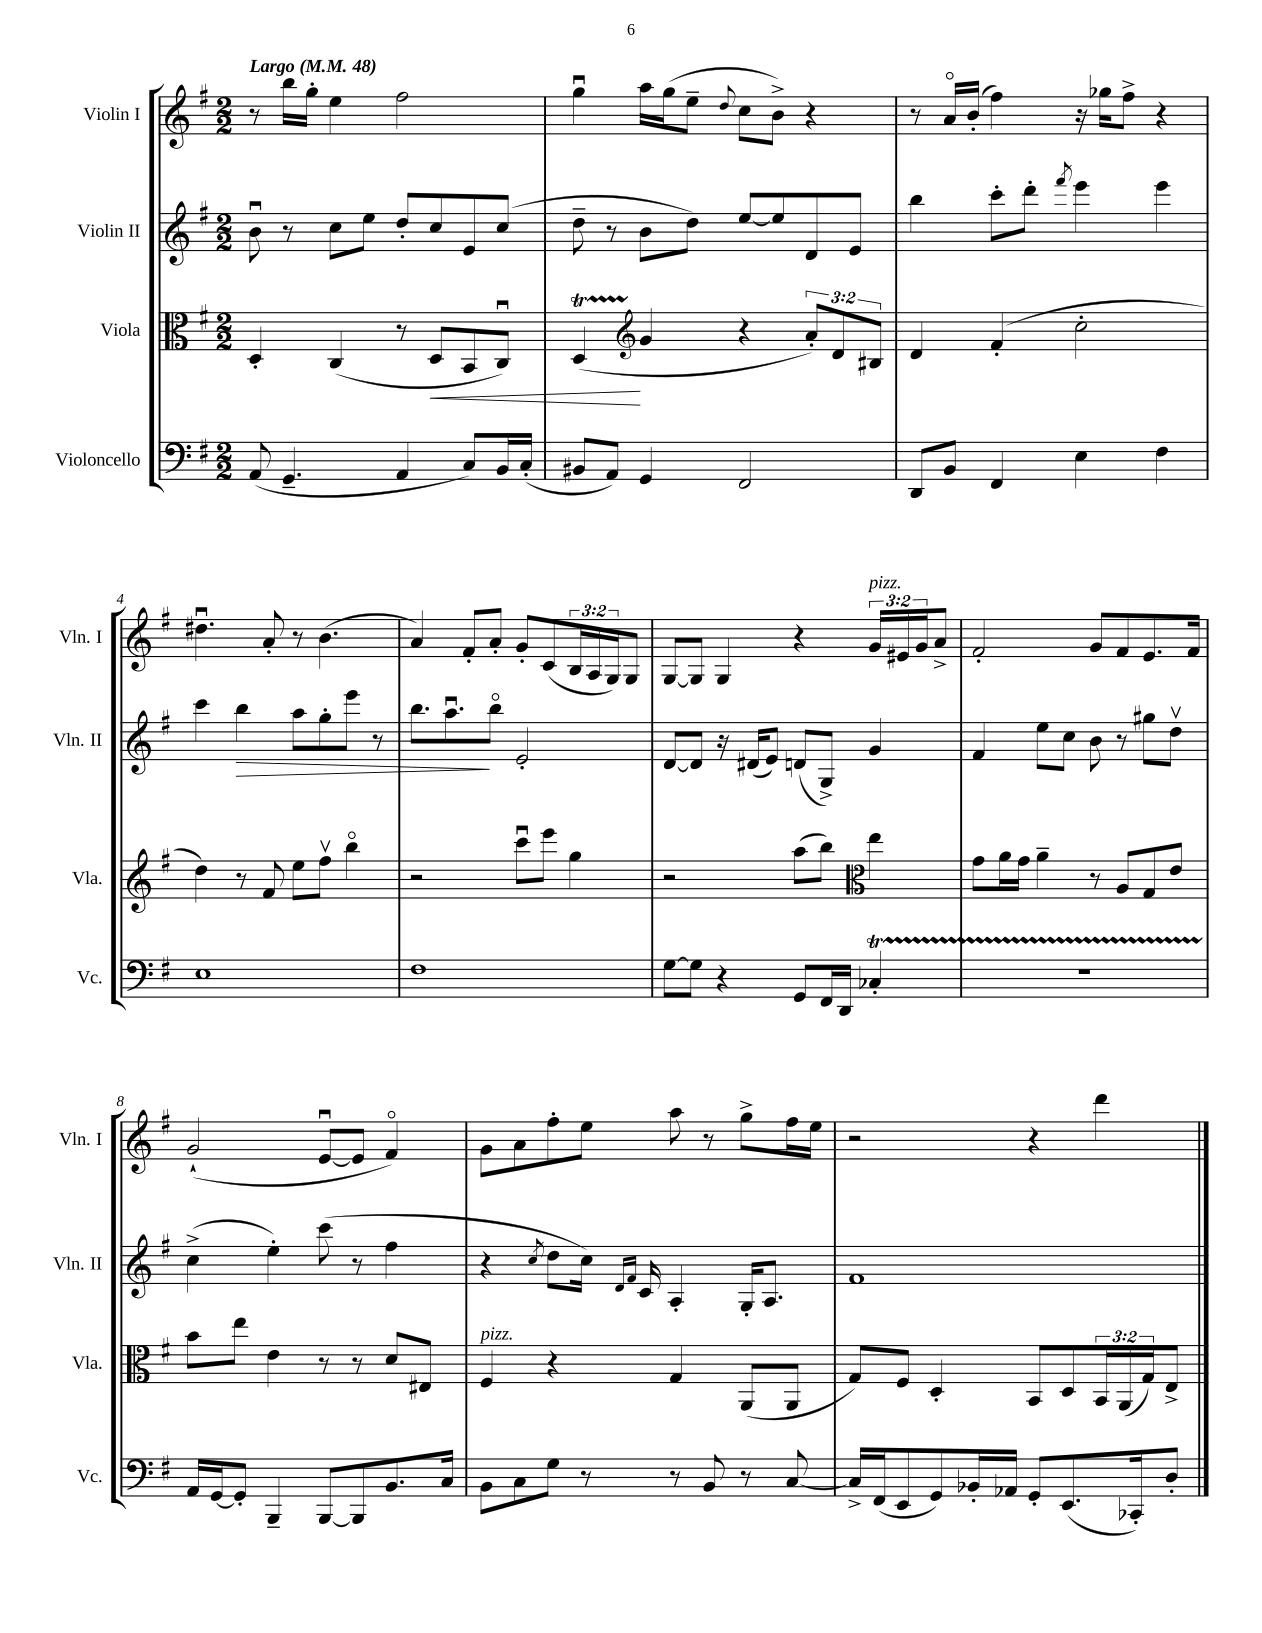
<<
\new StaffGroup <<
\new Staff = "s0" \with { instrumentName = "Violin I" shortInstrumentName = "Vln. I" } {
    \clef treble \key g \major \numericTimeSignature \time 2/2 \override Staff.TupletNumber.text = #tuplet-number::calc-fraction-text \tempo "Largo" 4 = 48
    r8 b''16 g''16-. e''4 fis''2 |
    g''4\downbow a''16 g''16( e''8-- \appoggiatura { d''8 } c''8 b'8->) r4 |
    r8 a'16\flageolet b'16-.( fis''4) r16 ges''16 fis''8-> r4 |
    dis''4.\downbow a'8-. r8 b'4.( |
    a'4) fis'8-. a'8-. g'8-. c'8( \tuplet 3/2 { b16 a16 g16) } g8 |
    g8~ g8 g4 r4 \tuplet 3/2 { g'16^\markup { \italic "pizz." } eis'16 g'16 } a'8-> |
    fis'2-. g'8 fis'8 e'8. fis'16 |
    g'2-!( e'8~\downbow e'8 fis'4\flageolet) |
    g'8 a'8 fis''8-. e''8 a''8 r8 g''8-> fis''16 e''16 |
    r2 r4 d'''4 \bar "|." |
}
\new Staff = "s1" \with { instrumentName = "Violin II" shortInstrumentName = "Vln. II" } {
    \clef treble \key g \major \numericTimeSignature \time 2/2
    b'8\downbow r8 c''8 e''8 d''8-. c''8 e'8 c''8( |
    d''8-- r8 b'8 d''8) e''8~ e''8 d'8 e'8 |
    b''4 c'''8-. d'''8-. \acciaccatura { fis'''8 } e'''4 e'''4 |
    c'''4 b''4\> a''8 g''8-. e'''8 r8 |
    b''8. a''8.\downbow\! b''8\flageolet e'2-. |
    d'8~ d'8 r16 dis'16( e'8) d'8( g8->) g'4 |
    fis'4 e''8 c''8 b'8 r8 gis''8 d''8\upbow |
    c''4->( e''4-.) c'''8( r8 fis''4 |
    r4 \acciaccatura { c''8 } d''8 c''16) \grace { d'16 fis'16 } c'16 a4-. g16-. a8. |
    fis'1 \bar "|." |
}
\new Staff = "s2" \with { instrumentName = "Viola" shortInstrumentName = "Vla." } {
    \clef alto \key g \major \numericTimeSignature \time 2/2 \override Staff.TupletNumber.text = #tuplet-number::calc-fraction-text
    d4-. c4( r8 d8\< b,8 c8\downbow) |
    d4\startTrillSpan\!( \clef treble g'4\stopTrillSpan r4 \tuplet 3/2 { a'8-.) d'8 bis8 } |
    d'4 fis'4-.( c''2-. |
    d''4) r8 fis'8 e''8 fis''8\upbow b''4\flageolet |
    r2 c'''8\downbow e'''8 g''4 |
    r2 a''8( b''8) \clef alto e''4 |
    g'8 a'16 g'16 a'4-- r8 a8 g8 e'8 |
    b'8 e''8 e'4 r8 r8 d'8 eis8 |
    fis4^\markup { \italic "pizz." } r4 g4 a,8( a,8 |
    g8) fis8 d4-. b,8 d8 \tuplet 3/2 { b,16 a,16( g16) } e8-> \bar "|." |
}
\new Staff = "s3" \with { instrumentName = "Violoncello" shortInstrumentName = "Vc." } {
    \clef bass \key g \major \numericTimeSignature \time 2/2
    a,8( g,4.-- a,4 c8) b,16 c16-.( |
    bis,8 a,8) g,4 fis,2 |
    d,8 b,8 fis,4 e4 fis4 |
    e1 |
    fis1 |
    g8~ g8 r4 g,8 fis,16 d,16 ces4-.\startTrillSpan |
    r1 |
    a,16\stopTrillSpan g,16~ g,8-. b,,4-- b,,8~ b,,8 b,8. c16 |
    b,8 c8 g8 r8 r8 b,8 r8 c8~ |
    c16-> fis,16( e,8 g,8) bes,16-. aes,16 g,8-. e,8.( ces,16-.) d8-. \bar "|." |
}
>>
>>
